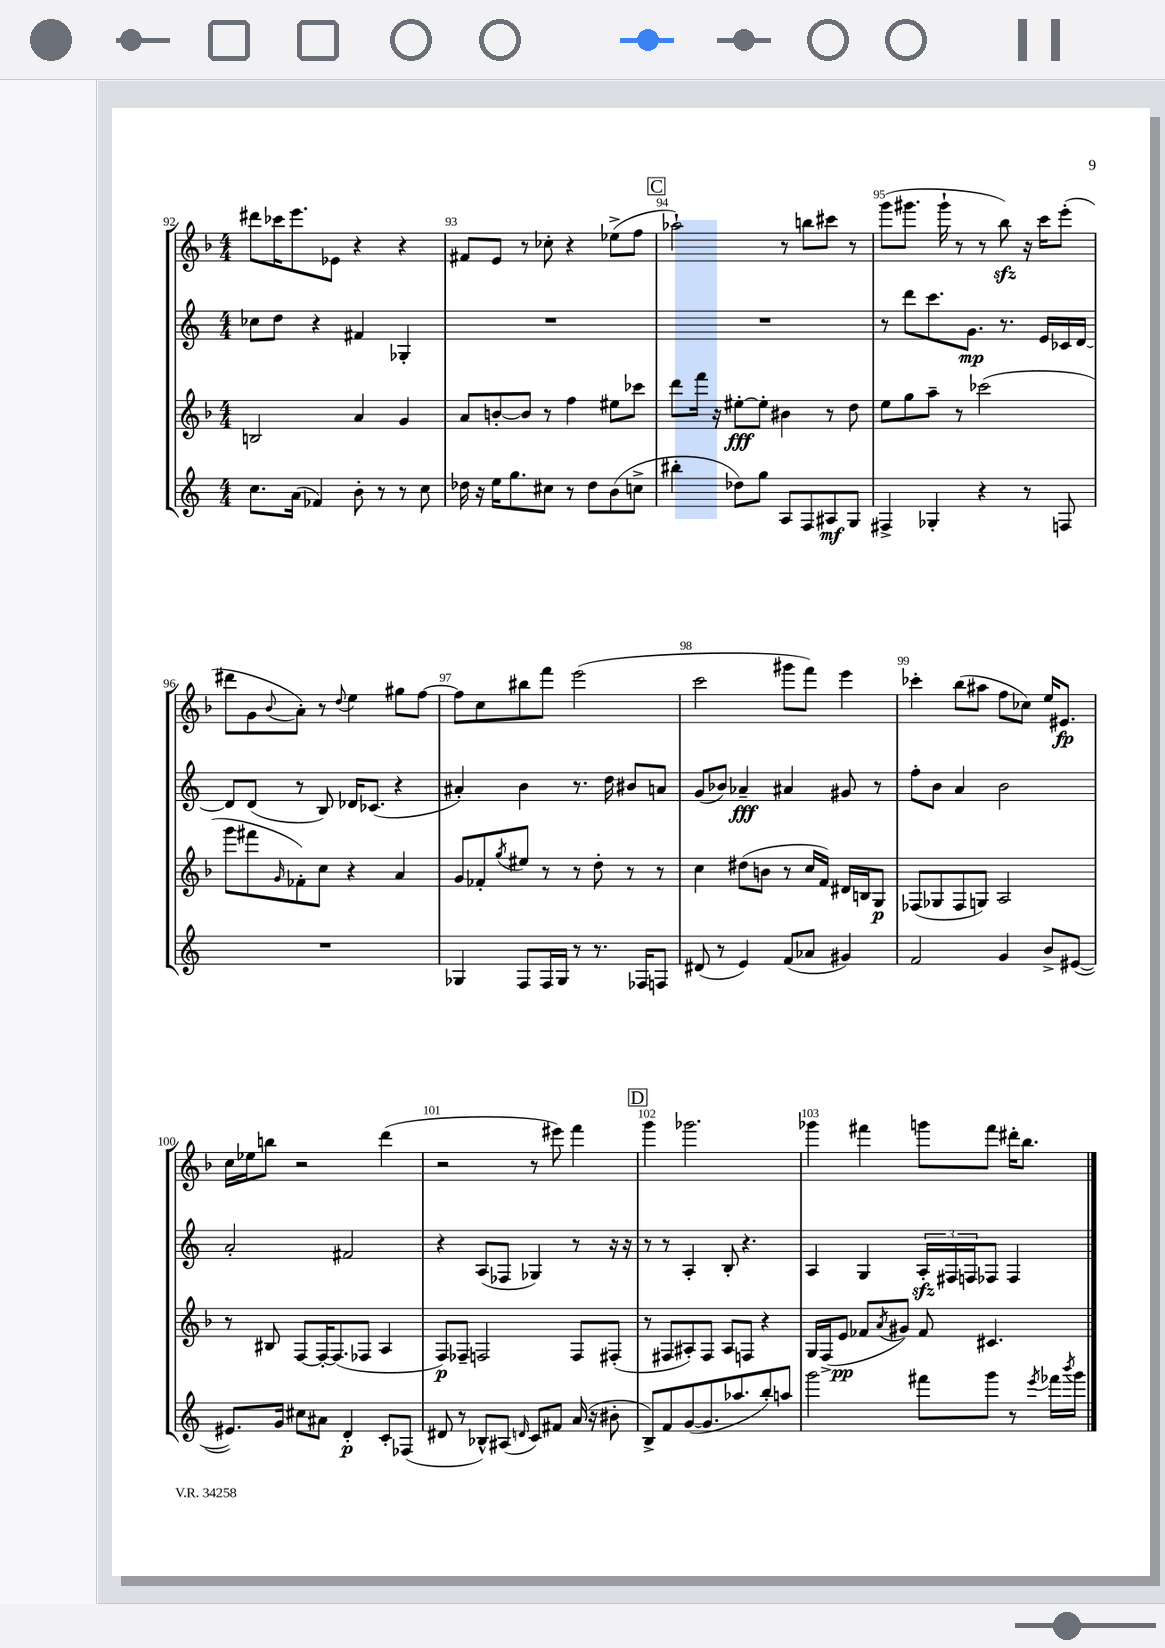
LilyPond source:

<<
\new StaffGroup <<
\new Staff = "s0" {
    \clef treble \key f \major \numericTimeSignature \time 4/4
    dis'''8 ces'''16 e'''8. ees'8 r4 r4 |
    fis'8 e'8 r8 ces''8-. r4 ees''8->( f''8 |
    \mark \markup { \box "C" } aes''2-!) r8 b''8 cis'''8 r8 |
    g'''8( gis'''8. gis'''16-! r8 r8 bes''8\sfz) r16 c'''16 e'''8-.( |
    dis'''8 g'8 \appoggiatura { bes'8 } a'8-.) r8 \appoggiatura { d''8 } e''4 gis''8 f''8~ |
    f''8 c''8 bis''8 f'''8 e'''2( |
    c'''2 gis'''8 f'''8) e'''4 |
    ces'''4-. bes''8( ais''8 f''8 ces''8) e''16 eis'8.\fp |
    c''16 ees''16 b''8 r2 d'''4( |
    r2 r8 eis'''8) f'''4 |
    \mark \markup { \box "D" } g'''4 ges'''2. |
    ges'''4 fis'''4 g'''8 fis'''8 dis'''16-. bes''8. \bar "|." |
}
\new Staff = "s1" {
    \clef treble \key c \major \numericTimeSignature \time 4/4
    ces''8 d''8 r4 fis'4 ges4-. |
    R1 |
    \mark \markup { \box "C" } R1 |
    r8 d'''8 c'''8. g'8.\mp r8. e'16 ces'16 d'16~ |
    d'8 d'8( r8 b8) des'16 ces'8.( r4 |
    ais'4-.) b'4 r8. d''16 bis'8 a'8 |
    g'8( bes'8) aes'4--\fff ais'4 gis'8 r8 |
    f''8-. b'8 a'4 b'2 |
    a'2-. fis'2 |
    r4 a8( fes8 ges4) r8 r16 r16 |
    \mark \markup { \box "D" } r8 r8 a4-. b8-. r4. |
    a4 g4 \tuplet 3/2 { a16-.\sfz fis16 f16 } fes8 fes4 \bar "|." |
}
\new Staff = "s2" {
    \clef treble \key f \major \numericTimeSignature \time 4/4
    b2 a'4 g'4 |
    a'8 b'8~-. b'8 r8 f''4 eis''8 ces'''8 |
    \mark \markup { \box "C" } d'''8 f'''16 r16 eis''8~-.\fff eis''8-. bis'4 r8 d''8 |
    e''8 g''8 a''8-- r8 ces'''2( |
    g'''8 fis'''8 \grace { g'16 } fes'8-.) c''8 r4 a'4 |
    g'8 fes'8-. \acciaccatura { g''8 } eis''8 r8 r8 d''8-. r8 r8 |
    c''4 dis''8( b'8 r8 c''16 f'16) dis'16 b16 g8\p |
    fes8( ges8 fes8 g8) a2 |
    r8 bis8 f8~ f16~-. f8.( fes8 a4 |
    f8\p) fes8-- f2 f8 fis8-.( |
    \mark \markup { \box "D" } r8 fis8 ais8-.) fis8 ais8 f8 r4 |
    g16 f16->( e'8\pp fes'8 \acciaccatura { a'8 } gis'8) fes'8 cis'4. \bar "|." |
}
\new Staff = "s3" {
    \clef treble \key c \major \numericTimeSignature \time 4/4
    c''8. a'16( fes'4) b'8-. r8 r8 c''8 |
    des''16 r16 e''16 g''8. cis''8 r8 des''8 b'8( c''8-> |
    \mark \markup { \box "C" } bis''4-. des''8) g''8 a8 f8 ais8\mf g8 |
    fis4-> ges4-. r4 r8 f8 |
    R1 |
    ges4 f8 f16 ges16 r8 r8. fes16 f8 |
    dis'8( r8 e'4) f'8( aes'8 gis'4) |
    f'2 g'4 b'8-> eis'8~( |
    eis'8.) g'16 cis''8 ais'8 d'4-.\p c'8-. fes8( |
    dis'8 r8 bes8-^) ais8( \grace { d'16 } c'8) fis'8 a'16( r16 bis'8-. |
    \mark \markup { \box "D" } b8->) f'8 g'8~( g'8. aes''8. b''8-.) a''8 |
    g'''2 fis'''8 g'''8 r8 \acciaccatura { e'''8 } fes'''16 \acciaccatura { b'''8 } g'''16 \bar "|." |
}
>>
>>
\layout { \context { \Score currentBarNumber = #92 \override BarNumber.break-visibility = ##(#f #t #t) barNumberVisibility = #all-bar-numbers-visible } }
